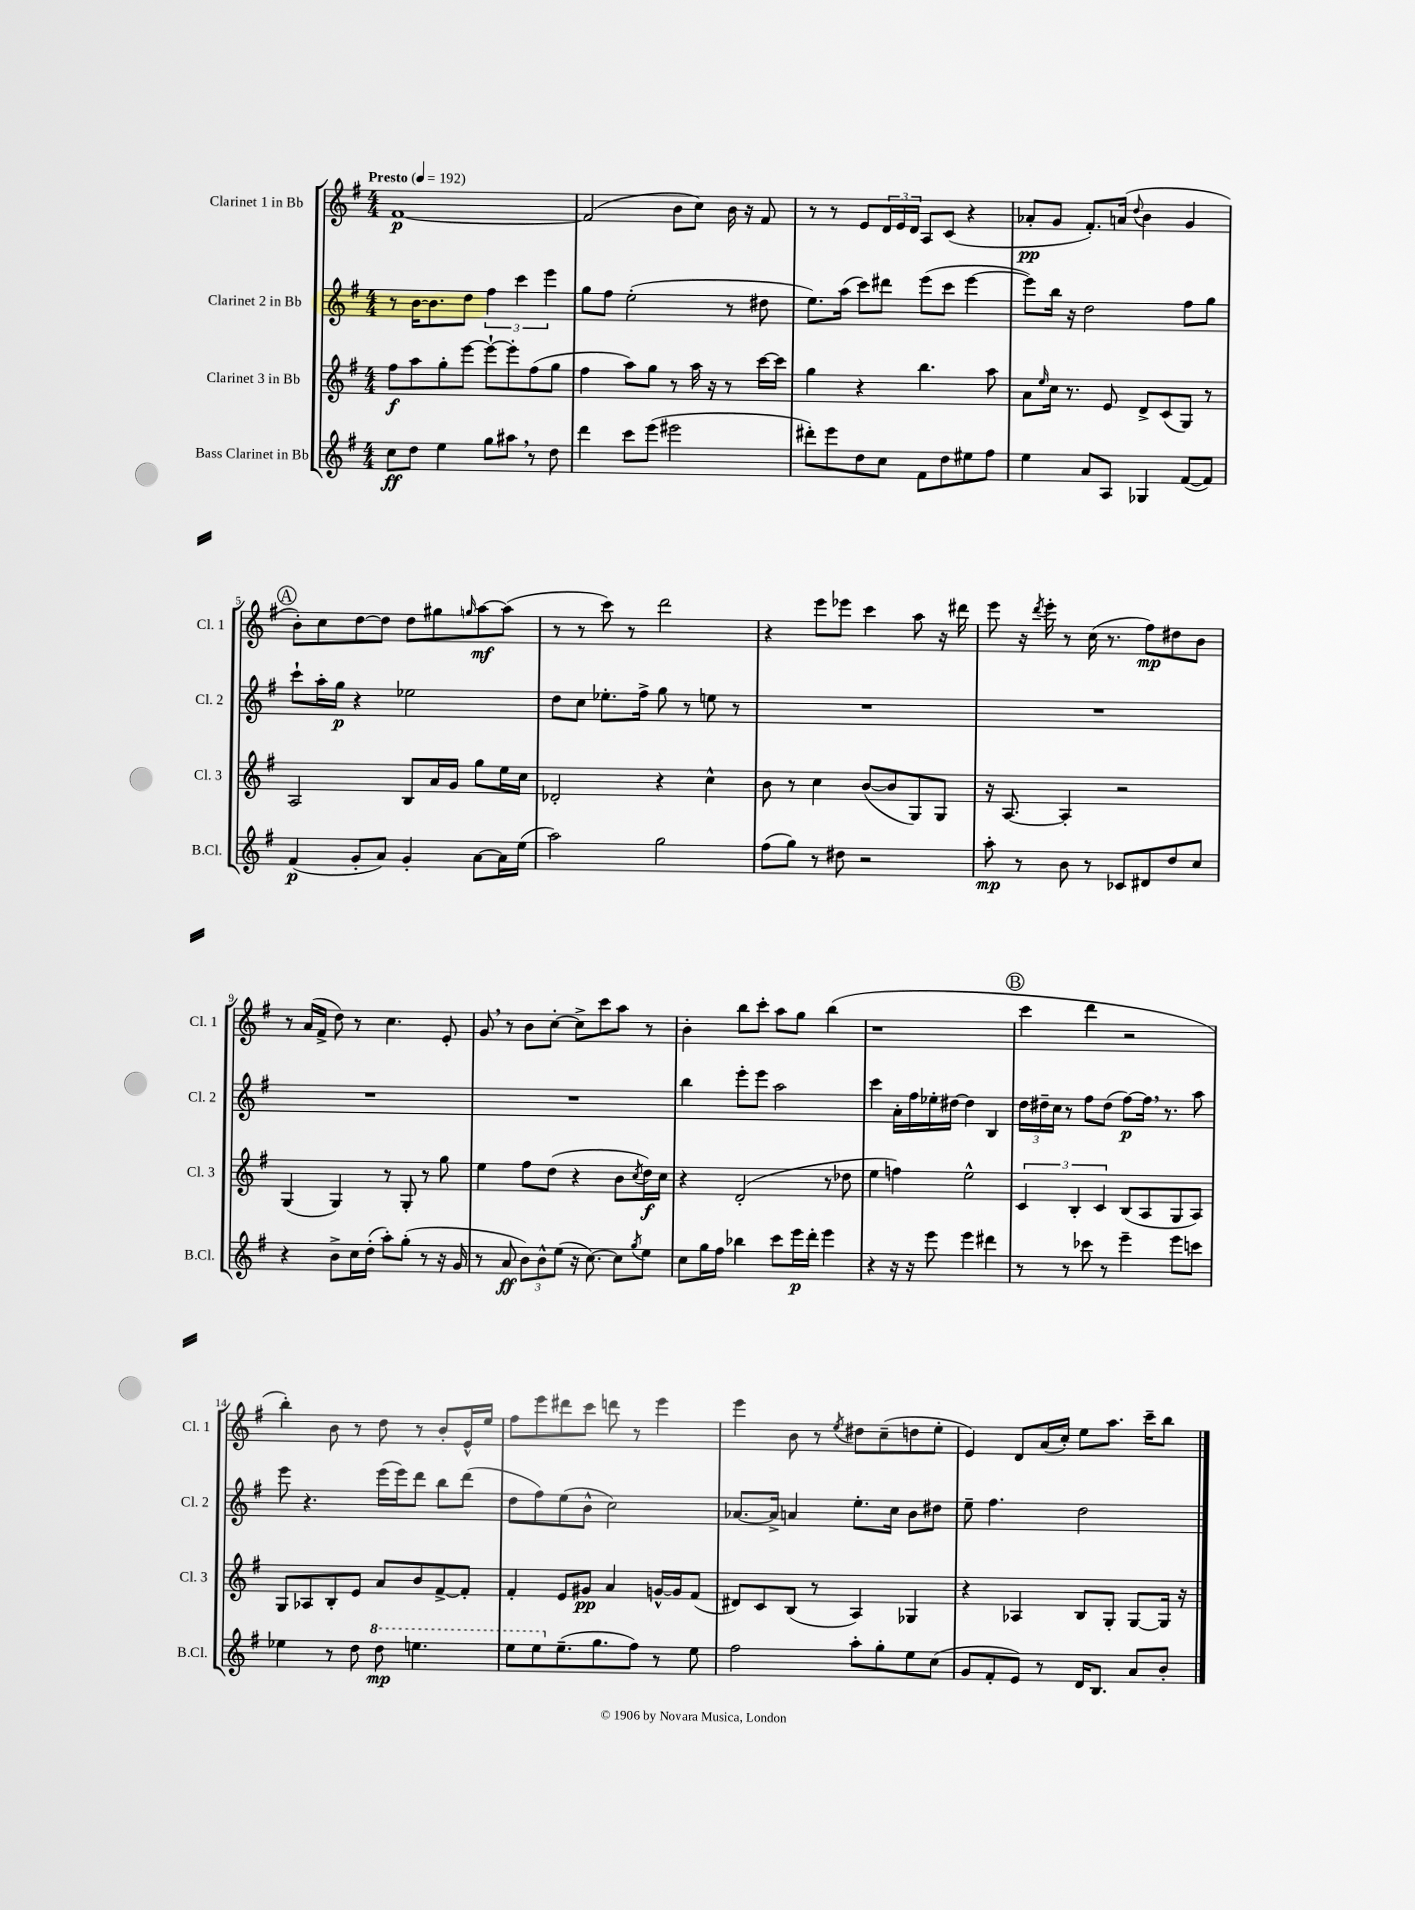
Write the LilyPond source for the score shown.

<<
\new StaffGroup <<
\new Staff = "s0" \with { instrumentName = "Clarinet 1 in Bb" shortInstrumentName = "Cl. 1" } {
    \clef treble \key g \major \numericTimeSignature \time 4/4 \tempo "Presto" 4 = 192
    fis'1~\p |
    fis'2( b'8 c''8) b'16 r16 fis'8 |
    r8 r8 e'8 \tuplet 3/2 { d'16 e'16 d'16 } a8 c'8( r4 |
    aes'8-.\pp g'8 fis'8.-.) a'16( \appoggiatura { d''8 } b'4 g'4 |
    \mark \markup { \circle "A" } b'8-.) c''8 d''8~ d''8 d''8 gis''8 \grace { g''16 } a''8~\mf a''8( |
    r8 r8 c'''8) r8 d'''2 |
    r4 e'''8 ees'''8 c'''4 a''8 r16 dis'''16 |
    e'''8 r16 \acciaccatura { d'''8 } e'''16-. r8 c''16( r8. fis''8\mp) dis''8 b'8 |
    r8 a'16( fis'16-> d''8) r8 c''4. e'8-. |
    g'8 \breathe r8 b'8 c''8~-. c''8-> c'''8 a''8 r8 |
    b'4-. b''8 c'''8-. a''8 g''8 b''4( |
    r1 |
    \mark \markup { \circle "B" } c'''4 d'''4 r2 |
    b''4-.) b'8 r8 d''8 r8 b'8-. e'16-^ e''16 |
    fis''8 e'''8 dis'''8 c'''8 d'''8 r8 e'''4 |
    e'''4 b'8 r8 \acciaccatura { e''8 } dis''8 c''8--( d''8 e''8-. |
    e'4) d'8 a'16( c''16-.) e''8 a''8. c'''16-- b''8 \bar "|." |
}
\new Staff = "s1" \with { instrumentName = "Clarinet 2 in Bb" shortInstrumentName = "Cl. 2" } {
    \clef treble \key g \major \numericTimeSignature \time 4/4
    r8 b'16~ b'8. d''8 \tuplet 3/2 { fis''4 c'''4 e'''4 } |
    g''8 fis''8 e''2-.( r8 dis''8 |
    e''8.) a''16( c'''8) dis'''8 e'''8( c'''8 e'''4~ |
    e'''8) b''16 r16 d''2 fis''8 g''8 |
    \mark \markup { \circle "A" } c'''8-! a''16-. g''16\p r4 ees''2 |
    d''8 c''8 ees''8.-. fis''16-> g''8 r8 e''8 r8 |
    R1 |
    R1 |
    R1 |
    R1 |
    b''4 e'''8-. e'''8 a''2 |
    c'''4 a'16-. fis''16 ees''16-. dis''16~ dis''4 b4 |
    \mark \markup { \circle "B" } \tuplet 3/2 { d''16 dis''16-- c''16 } r8 fis''8 dis''8( fis''8~\p) fis''16 \breathe r8. a''8 |
    e'''8 r4. e'''16( e'''16) d'''8 b''8 d'''8( |
    d''8 fis''8) e''8( b'8-^ c''2) |
    aes'8.~ aes'16-> a'4 e''8.-. c''16 b'8 dis''8 |
    e''8-- fis''4. d''2 \bar "|." |
}
\new Staff = "s2" \with { instrumentName = "Clarinet 3 in Bb" shortInstrumentName = "Cl. 3" } {
    \clef treble \key g \major \numericTimeSignature \time 4/4
    fis''8\f a''8 g''8-. e'''8~ e'''8~-! e'''8-. fis''8( g''8 |
    fis''4 a''8) g''8 r8 a''16 r16 r8 c'''16~ c'''16 |
    g''4 r4 b''4. a''8 |
    a'8 \grace { e''16 } c''16 r8. e'8 d'8-> c'8( g8) r8 |
    \mark \markup { \circle "A" } a2 b8 a'16 g'16 g''8 e''16 c''16 |
    des'2-. r4 c''4-^ |
    b'8 r8 c''4 b'8~( b'8 g8) g8 |
    r16 a8.~ a4-. r2 |
    g4( g4) r8 g8-. r8 g''8 |
    e''4 fis''8 d''8( r4 b'8 \acciaccatura { c''8 } d''16\f) c''16 |
    r4 d'2-.( r8 des''8 |
    e''4 f''4) e''2-^ |
    \mark \markup { \circle "B" } \tuplet 3/2 { c'4 b4-. c'4 } b8( a8 g8 a8) |
    g8 aes8 b8-. e'8 a'8 b'8 fis'8~-> fis'8-. |
    fis'4-. e'8 gis'8\pp a'4 g'16~-^ g'16 fis'8( |
    dis'8) c'8 b8( r8 a4) ges4 |
    r4 aes4 b8 g8-. g8~ g16 r16 \bar "|." |
}
\new Staff = "s3" \with { instrumentName = "Bass Clarinet in Bb" shortInstrumentName = "B.Cl." } {
    \clef treble \key g \major \numericTimeSignature \time 4/4
    c''8\ff d''8 e''4 g''8 ais''8 \breathe r8 d''8 |
    d'''4 c'''8 e'''8( eis'''2 |
    dis'''8-.) e'''8 d''8 c''8 fis'8 d''8 eis''8 fis''8 |
    e''4 a'8 a8 ges4 fis'8~( fis'8) |
    \mark \markup { \circle "A" } fis'4\p( g'8-. a'8) g'4-. a'8~ a'16 e''16( |
    a''2) g''2 |
    fis''8( g''8) r8 dis''8 r2 |
    a''8-.\mp r8 b'8 r8 ces'8 dis'8 d''8 c''8 |
    r4 b'8-> c''16 d''16-.( a''8-.) g''8-.( r8 r16 g'16 |
    r8 a'8\ff \tuplet 3/2 { b'8) b'8-^ e''8( } r16 c''8.~) c''8 \acciaccatura { g''8 } e''8 |
    c''8 g''16 fis''16 bes''4 c'''8 e'''16\p d'''16-. e'''4 |
    r4 r16 r16 e'''8 e'''4 dis'''4 |
    \mark \markup { \circle "B" } r8 r8 ces'''8 r8 e'''4-- e'''8 c'''8 |
    ees''4 r8 d''8 \ottava #1 d'''8\mp e'''!4. |
    e'''8 e'''8 \ottava #0 e''8.--( g''8. fis''8) r8 e''8 |
    fis''2 a''8-. g''8-. e''8 c''8( |
    g'8 fis'8-. e'8) r8 d'16 b8. a'8 b'8-. \bar "|." |
}
>>
>>
